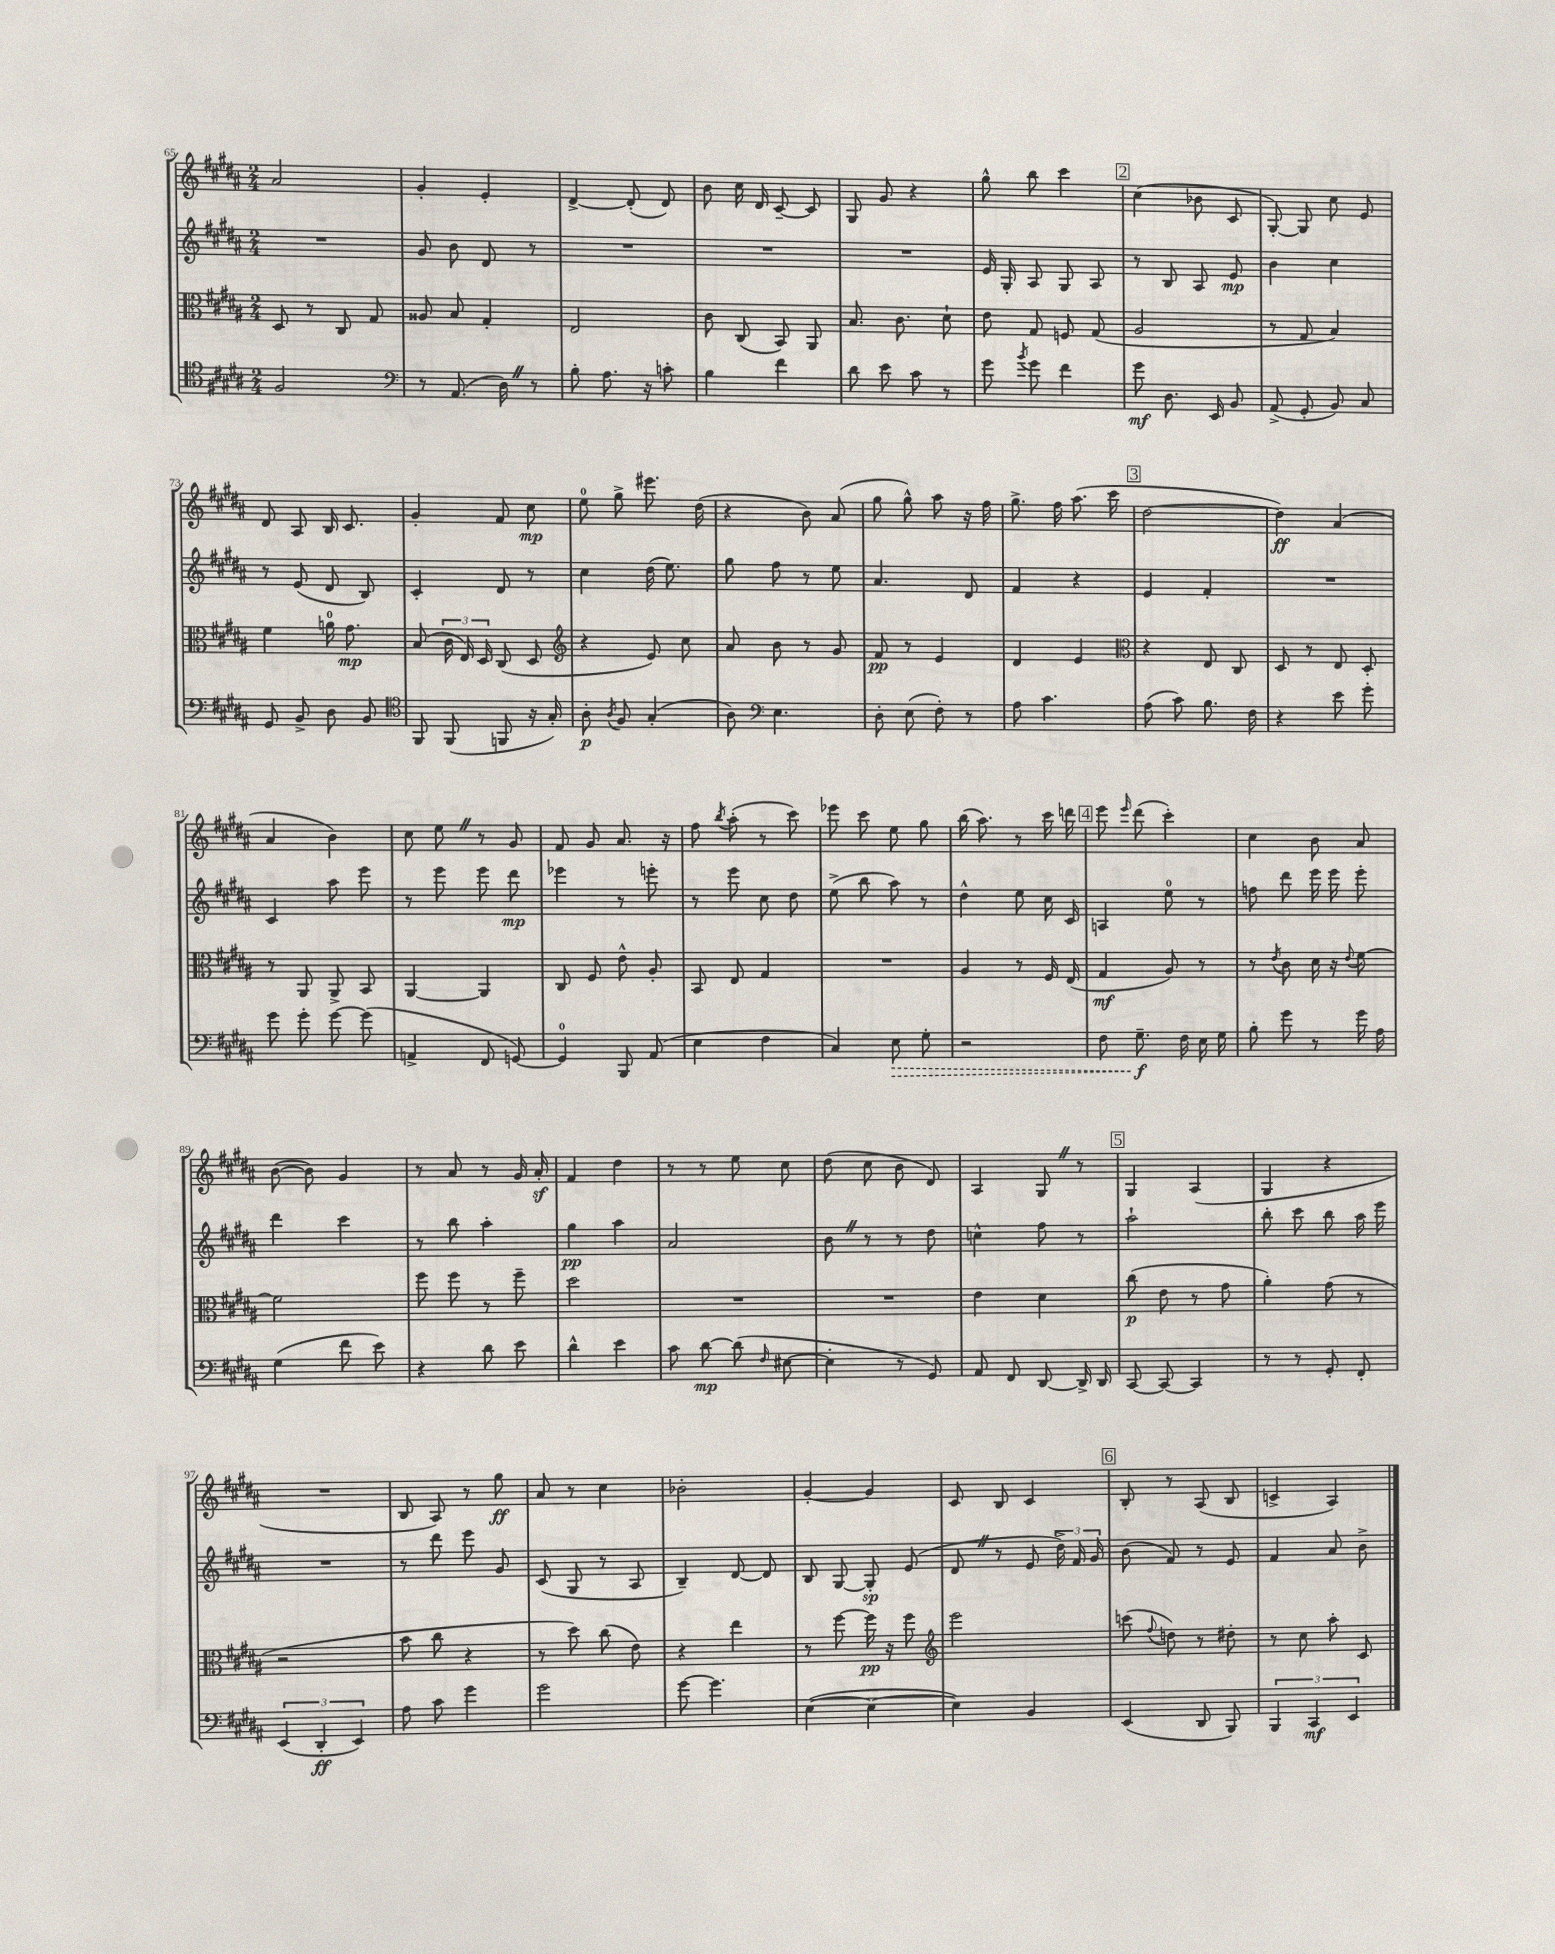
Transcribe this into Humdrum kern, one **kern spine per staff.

**kern	**dynam	**kern	**dynam	**kern	**dynam	**kern	**dynam
*part4	*part4	*part3	*part3	*part2	*part2	*part1	*part1
*staff4	*staff4	*staff3	*staff3	*staff2	*staff2	*staff1	*staff1
*clefC4	*	*clefC3	*	*clefG2	*	*clefG2	*
*k[f#c#g#d#a#]	*	*k[f#c#g#d#a#]	*	*k[f#c#g#d#a#]	*	*k[f#c#g#d#a#]	*
*M2/4	*	*M2/4	*	*M2/4	*	*M2/4	*
=65	=65	=65	=65	=65	=65	=65	=65
2F#/	.	8D#/	.	2r	.	2a#/	.
.	.	8r	.	.	.	.	.
.	.	8C#/	.	.	.	.	.
.	.	8G#/	.	.	.	.	.
=66	=66	=66	=66	=66	=66	=66	=66
*clefF4	*	*	*	*	*	*	*
8r	.	8A##X/	.	8g#/	.	4g#'/	.
(8.AA#/	.	8B/	.	8b\	.	.	.
.	.	4G#'/	.	8d#/	.	4e'/	.
16D#Z\)	.	.	.	.	.	.	.
8r	.	.	.	8r	.	.	.
=67	=67	=67	=67	=67	=67	=67	=67
8B'\	.	2E/	.	2r	.	[4d#^/	.
8.A#\	.	.	.	.	.	.	.
.	.	.	.	.	.	(8d#'/]	.
16r	.	.	.	.	.	.	.
8cn'\	.	.	.	.	.	8d#/)	.
=68	=68	=68	=68	=68	=68	=68	=68
4B\	.	8c#\	.	2r	.	8b\	.
.	.	(8C#/	.	.	.	16cc#\	.
.	.	.	.	.	.	16d#/	.
4f#\	.	8BB/)	.	.	.	[8c#~/	.
.	.	8AA#/	.	.	.	8c#/]	.
=69	=69	=69	=69	=69	=69	=69	=69
8d#\	.	8.B/	.	2r	.	8G#/	.
8e\	.	.	.	.	.	8g#/	.
.	.	8.c#\	.	.	.	.	.
8c#\	.	.	.	.	.	4r	.
8r	.	8d#`\	.	.	.	.	.
=70	=70	=70	=70	=70	=70	=70	=70
8g#\	.	8e\	.	16e/	.	8gg#^^\	.
.	.	.	.	16G#'/	.	.	.
8qb/	.	.	.	.	.	.	.
8g#\	.	8G#/	.	8A#/	.	8bb\	.
4f#\	.	8Fn/	.	8G#/	.	4ccc#\	.
.	.	(8G#/	.	8A#/	.	.	.
!!LO:REH:place=s1:t=2
=71	=71	=71	=71	=71	=71	=71	=71
8g#\	mf	2A#/	.	8r	.	(4cc#\	.
8.D#\	.	.	.	8B/	.	.	.
.	.	.	.	8A#/	.	8b-X\	.
16EE/	.	.	.	.	.	.	.
8BB/	.	.	.	8e/	mp	8c#/	.
=72	=72	=72	=72	=72	=72	=72	=72
(8AA#^/	.	8r	.	4b\	.	[8G#'/)	.
8GG#'/	.	8G#/	.	.	.	8G#/]	.
8BB/)	.	4B/)	.	4cc#\	.	8cc#\	.
8C#/	.	.	.	.	.	8e/	.
!!LO:LB:g=z
=73	=73	=73	=73	=73	=73	=73	=73
8GG#/	.	4f#\	.	8r	.	8d#/	.
8BB^/	.	.	.	(8e/	.	8A#/	.
8D#\	.	16an\	.	8d#/	.	16B/	.
.	.	8.g#\	mp	.	.	8.c#/	.
8BB/	.	.	.	8B/)	.	.	.
=74	=74	=74	=74	=74	=74	=74	=74
*clefC4	*	*	*	*	*	*	*
8FF#/	.	(8B/	.	4c#'/	.	4g#'/	.
(8FF#/	.	24c#\	.	.	.	.	.
.	.	24E/)	.	.	.	.	.
.	.	24D#/	.	.	.	.	.
8FFn/	.	(8C#/	.	8d#/	.	8f#/	.
16r	.	8D#/	.	8r	.	8cc#\	mp
16G#'/)	.	.	.	.	.	.	.
=75	=75	=75	=75	=75	=75	=75	=75
*	*	*clefG2	*	*	*	*	*
8A#'\	p	4r	.	4cc#\	.	8ee\	.
8qA#/	.	.	.	.	.	.	.
8F#/	.	.	.	.	.	8gg#^\	.
(4G#'/	.	8e/)	.	(16dd#\	.	8.eee#X\	.
.	.	.	.	8.ee\)	.	.	.
.	.	8cc#\	.	.	.	.	.
.	.	.	.	.	.	(16dd#\	.
=76	=76	=76	=76	=76	=76	=76	=76
8A#\)	.	8a#/	.	8gg#\	.	4r	.
*clefF4	*	*	*	*	*	*	*
4.E\	.	8b\	.	8ff#\	.	.	.
.	.	8r	.	8r	.	8b\)	.
.	.	8g#/	.	8ee\	.	(8a#/	.
=77	=77	=77	=77	=77	=77	=77	=77
8D#'\	.	8f#/	pp	4.a#/	.	8gg#\	.
(8E\	.	8r	.	.	.	8gg#^^\)	.
8F#'\)	.	4e/	.	.	.	8aa#\	.
8r	.	.	.	8d#/	.	16r	.
.	.	.	.	.	.	16ff#\	.
=78	=78	=78	=78	=78	=78	=78	=78
8A#\	.	4d#/	.	4f#/	.	8.gg#^\	.
4.c#\	.	.	.	.	.	.	.
.	.	.	.	.	.	16ff#\	.
.	.	4e/	.	4r	.	(8.aa#\	.
.	.	.	.	.	.	16ccc#\	.
!!LO:REH:place=s1:t=3
=79	=79	=79	=79	=79	=79	=79	=79
*	*	*clefC3	*	*	*	*	*
(8A#\	.	4r	.	4e/	.	[2dd#\	.
8c#\)	.	.	.	.	.	.	.
8.B\	.	8E/	.	4f#'/	.	.	.
.	.	8C#/	.	.	.	.	.
16F#\	.	.	.	.	.	.	.
=80	=80	=80	=80	=80	=80	=80	=80
4r	.	8D#/	.	2r	.	4dd#\])	ff
.	.	8r	.	.	.	.	.
8e\	.	8E/	.	.	.	(4a#/	.
8g#'\	.	8D#'/	.	.	.	.	.
!!LO:LB:g=z
=81	=81	=81	=81	=81	=81	=81	=81
8g#\	.	8r	.	4c#/	.	4a#/	.
8g#'\	.	8AA#/	.	.	.	.	.
[8g#\	.	8AA#^/	.	8aa#\	.	4b\)	.
(8g#\]	.	8BB/	.	8eee\	.	.	.
=82	=82	=82	=82	=82	=82	=82	=82
4AAn^/	.	[4AA#/	.	8r	.	8cc#\	.
.	.	.	.	8eee\	.	8eeZ\	.
8FF#/	.	4AA#/]	.	8eee\	.	8r	.
[8GGn/)	.	.	.	8ddd#\	mp	8g#/	.
=83	=83	=83	=83	=83	=83	=83	=83
4GG/]	.	8C#/	.	4eee-X\	.	8f#/	.
.	.	8F#/	.	.	.	8g#/	.
8BBB/	.	8e^^\	.	8r	.	8.a#/	.
(8AA#/	.	8A#'/	.	8eeen'\	.	.	.
.	.	.	.	.	.	16r	.
=84	=84	=84	=84	=84	=84	=84	=84
4E\	.	8BB/	.	8r	.	8ff#\	.
.	.	.	.	.	.	8qbb/	.
.	.	8E/	.	8eee\	.	(8aa#'\	.
4F#\	.	4G#/	.	8cc#\	.	8r	.
.	.	.	.	8dd#\	.	8ccc#\)	.
=85	=85	=85	=85	=85	=85	=85	=85
4C#/)	.	2r	.	(8ee^\	.	8eee-X\	.
.	.	.	.	8bb\	.	8ccc#\	.
!	!LO:HP:b	!	!	!	!	!	!
8E\	>	.	.	8aa#\)	.	8ee\	.
8G#'\	.	.	.	8r	.	8gg#\	.
=86	=86	=86	=86	=86	=86	=86	=86
2r	.	4A#/	.	4dd#^^\	.	(16bb\	.
.	.	.	.	.	.	8.aa#\)	.
.	.	8r	.	8ee\	.	8r	.
.	.	16F#/	.	16cc#\	.	16ccc#\	.
.	.	(16E/	.	16c#/	.	16dddn\	.
!!LO:REH:place=s1:t=4
=87	=87	=87	=87	=87	=87	=87	=87
8F#\	.	4G#/	mf	4An/	.	8eee\	.
.	.	.	.	.	.	16qqeee/	.
8.G#~\	f	.	.	.	.	(8ddd#\	.
.	.	8A#/)	.	8ee\	.	4ccc#'\)	.
16F#\	]	.	.	.	.	.	.
16E\	.	8r	.	8r	.	.	.
16G#\	.	.	.	.	.	.	.
=88	=88	=88	=88	=88	=88	=88	=88
8B'\	.	8r	.	8ffn\	.	4cc#\	.
.	.	8qe/	.	.	.	.	.
8g#\	.	8c#\	.	8ddd#\	.	.	.
8r	.	16d#\	.	16eee\	.	8b\	.
.	.	16r	.	16eee\	.	.	.
.	.	8qqe/	.	.	.	.	.
16g#\	.	[8f#\	.	8eee'\	.	8a#/	.
16A#\	.	.	.	.	.	.	.
!!LO:LB:g=z
=89	=89	=89	=89	=89	=89	=89	=89
(4G#\	.	2f#\]	.	4ddd#\	.	([8b\	.
.	.	.	.	.	.	8b\])	.
8f#\	.	.	.	4ccc#\	.	4g#/	.
8e\)	.	.	.	.	.	.	.
=90	=90	=90	=90	=90	=90	=90	=90
4r	.	8ff#\	.	8r	.	8r	.
.	.	8ff#\	.	8bb\	.	8a#/	.
8d#\	.	8r	.	4aa#'\	.	8r	.
8e\	.	8ff#~\	.	.	.	16g#/	.
.	.	.	.	.	.	16a#z'/	.
=91	=91	=91	=91	=91	=91	=91	=91
4d#^^\	.	2dd#\	.	4gg#\	pp	4f#/	.
4e\	.	.	.	4aa#\	.	4dd#\	.
=92	=92	=92	=92	=92	=92	=92	=92
8c#\	.	2r	.	2a#/	.	8r	.
[8d#\	mp	.	.	.	.	8r	.
(8d#\]	.	.	.	.	.	8ee\	.
16qqF#/	.	.	.	.	.	.	.
[8E#X\	.	.	.	.	.	8cc#\	.
=93	=93	=93	=93	=93	=93	=93	=93
4E#'\]	.	2r	.	8bZ\	.	(8dd#\	.
.	.	.	.	8r	.	8cc#\	.
8r	.	.	.	8r	.	8b\	.
8GG#/)	.	.	.	8dd#\	.	8d#/)	.
=94	=94	=94	=94	=94	=94	=94	=94
8AA#/	.	4e\	.	4ccn^^\	.	4A#/	.
8FF#/	.	.	.	.	.	.	.
[8DD#/	.	4d#\	.	8ff#\	.	8G#Z/	.
16DD#^/]	.	.	.	8r	.	8r	.
16DD#/	.	.	.	.	.	.	.
!!LO:REH:place=s1:t=5
=95	=95	=95	=95	=95	=95	=95	=95
[8CC#/	.	(8cc#\	p	2aa#`\	.	4G#/	.
8CC#/_	.	8e\	.	.	.	.	.
4CC#/]	.	8r	.	.	.	(4A#/	.
.	.	8g#\	.	.	.	.	.
=96	=96	=96	=96	=96	=96	=96	=96
8r	.	4a#'\)	.	8bb'\	.	4G#/	.
8r	.	.	.	8ccc#\	.	.	.
8GG#'/	.	(8g#\	.	8bb\	.	4r	.
8FF#'/	.	8r	.	16aa#\	.	.	.
.	.	.	.	16eee\	.	.	.
!!LO:LB:g=z
=97	=97	=97	=97	=97	=97	=97	=97
(6EE/	.	2r	.	2r	.	2r	.
6DD#'/	ff	.	.	.	.	.	.
6EE/)	.	.	.	.	.	.	.
=98	=98	=98	=98	=98	=98	=98	=98
8A#\	.	8b\	.	8r	.	8B/	.
8c#\	.	8cc#\	.	8ddd#\	.	8A#/)	.
4g#\	.	4r	.	8eee\	.	8r	.
.	.	.	.	8g#/	.	8gg#\	ff
=99	=99	=99	=99	=99	=99	=99	=99
2g#\	.	8r	.	(8c#/	.	8a#/	.
.	.	8dd#\)	.	8G#/	.	8r	.
.	.	(8cc#\	.	8r	.	4cc#\	.
.	.	8e\)	.	8A#/	.	.	.
=100	=100	=100	=100	=100	=100	=100	=100
[8g#\	.	4r	.	4B~/)	.	2b-X'\	.
4.g#\]	.	.	.	.	.	.	.
.	.	4ee\	.	[8d#/	.	.	.
.	.	.	.	8d#/]	.	.	.
=101	=101	=101	=101	=101	=101	=101	=101
([4E\	.	8r	.	8B/	.	[4g#'/	.
.	.	[8ff#\	.	[8G#/	.	.	.
4E\_	.	16ff#\]	pp	8G#'/]	sp	4g#/]	.
.	.	16r	.	.	.	.	.
.	.	8ff#\	.	(8e/	.	.	.
=102	=102	=102	=102	=102	=102	=102	=102
*	*	*clefG2	*	*	*	*	*
4E\])	.	2eee\	.	8d#Z/	.	8c#/	.
.	.	.	.	8r	.	8B/	.
4BB/	.	.	.	8e/	.	4c#/	.
.	.	.	.	24dd#^\)	.	.	.
.	.	.	.	24f#/	.	.	.
.	.	.	.	24g#/	.	.	.
!!LO:REH:place=s1:t=6
=103	=103	=103	=103	=103	=103	=103	=103
(4EE/	.	(8cccn\	.	(8b\	.	8B'/	.
.	.	8qqff#/	.	.	.	.	.
.	.	8ddn\)	.	8f#/)	.	8r	.
8DD#/	.	8r	.	8r	.	(8A#/	.
8BBB/)	.	8dd#X'\	.	8e/	.	8B/	.
=104	=104	=104	=104	=104	=104	=104	=104
6BBB/	.	8r	.	4f#/	.	4cn^/	.
.	.	8cc#\	.	.	.	.	.
6CC#/	mf	.	.	.	.	.	.
.	.	8aa#'\	.	8a#/	.	4A#/)	.
6EE/	.	.	.	.	.	.	.
.	.	8c#/	.	8b^\	.	.	.
==	==	==	==	==	==	==	==
*-	*-	*-	*-	*-	*-	*-	*-
